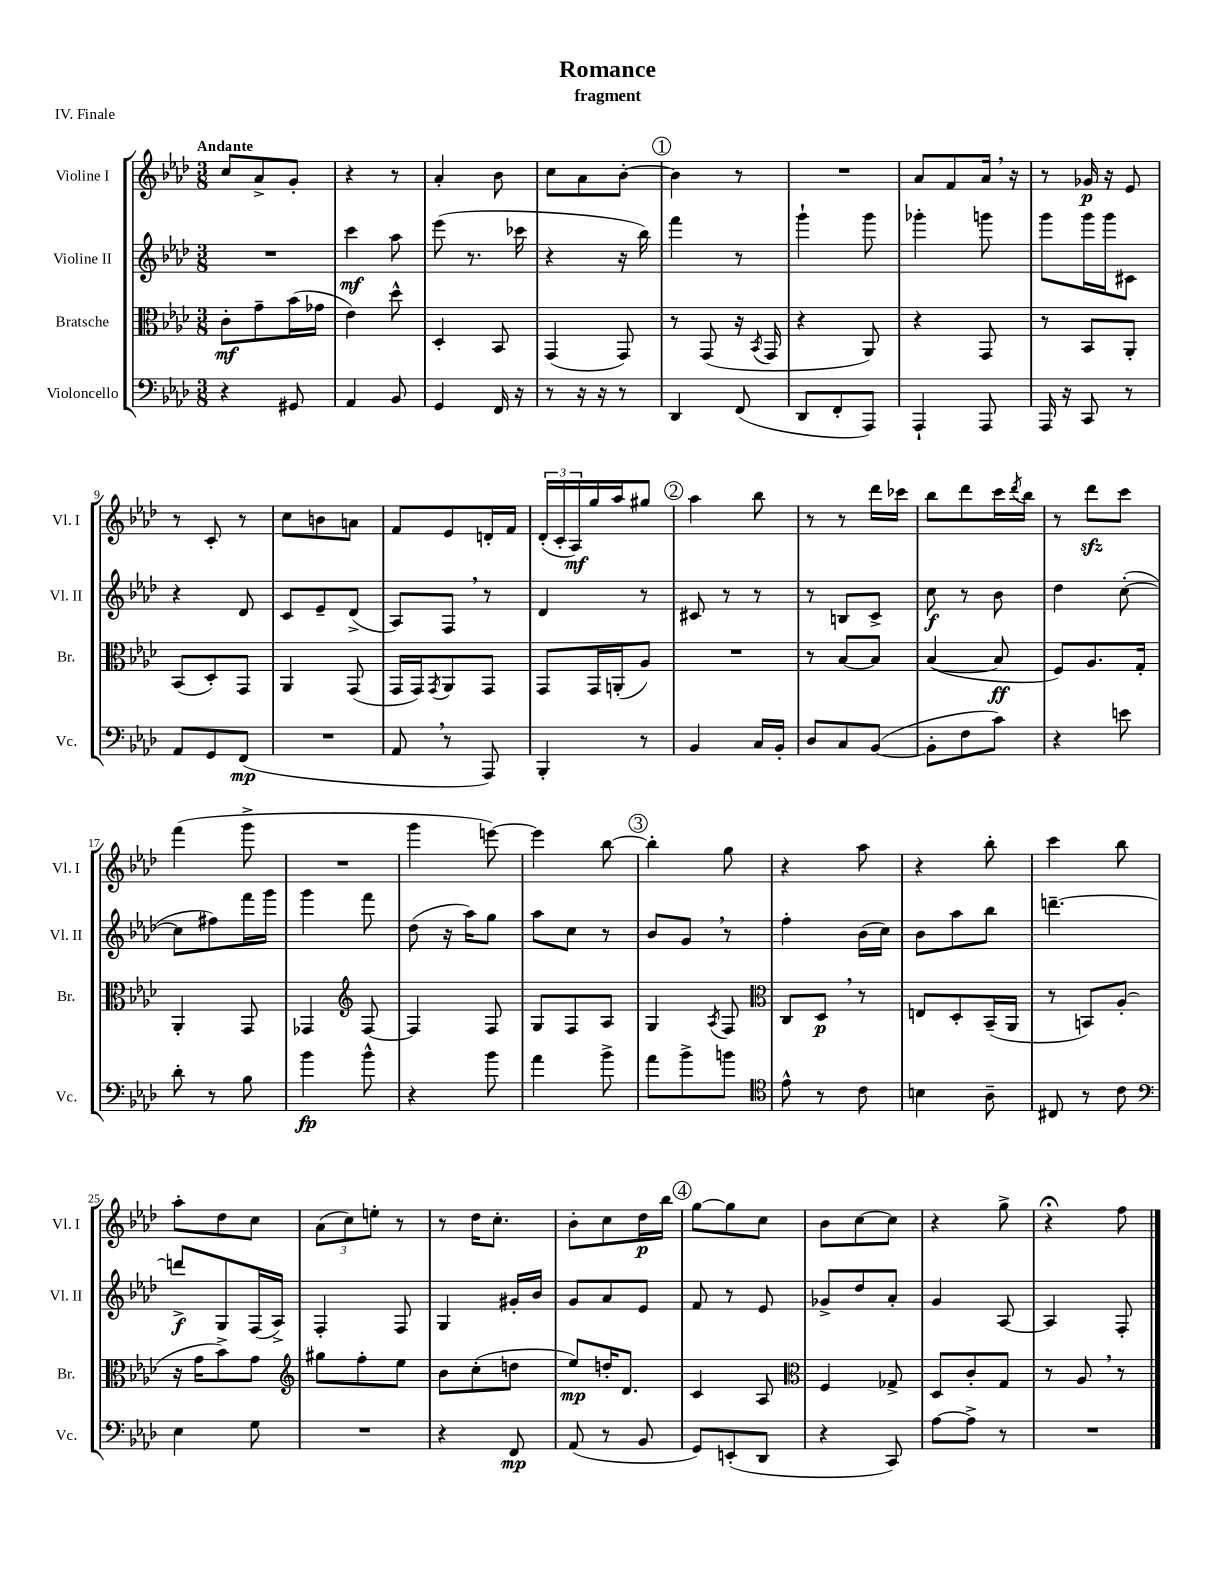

**kern	**kern	**kern	**kern
*staff4	*staff3	*staff2	*staff1
*clefF4	*clefC3	*clefG2	*clefG2
*k[b-e-a-d-]	*k[b-e-a-d-]	*k[b-e-a-d-]	*k[b-e-a-d-]
*M3/8	*M3/8	*M3/8	*M3/8
4r	8c'	4.r	8cc
.	8g~	.	8a-^
8GG#	(16b-	.	8g'
.	16g-	.	.
=	=	=	=
4AA-	4e-)	4ccc	4r
8BB-	8dd-^^	8aa-	8r
=	=	=	=
4GG	4D-'	(8eee-	4a-'
.	.	8.r	.
16FF	8BB-	.	8b-
16r	.	16ccc-	.
=	=	=	=
8r	(4GG	4r	8cc
16r	.	.	8a-
16r	.	.	.
8r	8GG)	16r	[8b-'
.	.	16bb-)	.
=	=	=	=
4DD-	8r	4fff	4b-]
.	(8GG	.	.
(8FF	16r	8r	8r
.	8qBB-	.	.
.	16GG	.	.
=	=	=	=
8DD-	4r	4ggg`	4.r
8FF'	.	.	.
8AAA-)	8AA-)	8ggg	.
=	=	=	=
4AAA-`	4r	4ggg-'	8a-
.	.	.	8f
8AAA-	8GG	8ggg	16a-
.	.	.	16r
=	=	=	=
16AAA-	8r	8ggg	8r
16r	.	.	.
8CC	8BB-	16ggg	16g-
.	.	16ggg	16r
8r	8AA-'	8c#	8e-
=	=	=	=
8AA-	(8BB-	4r	8r
8GG	8D-')	.	8c'
(8FF	8GG	8d-	8r
=	=	=	=
4.r	4AA-	8c	8cc
.	.	8e-~	8b
.	(8GG	(8d-^	8a
=	=	=	=
8AA-	16GG	8A-)	8f
.	16GG)	.	.
.	8qGG	.	.
8r	8AA-	8F	8e-
8AAA-)	8GG	8r	16d'
.	.	.	16f
=	=	=	=
4BBB-'	8GG	4d-	(24d-'
.	.	.	24c'
.	.	.	24A-)
.	16GG	.	16gg
.	(16AA'	.	16aa-
8r	8A-)	8r	8gg#
=	=	=	=
4BB-	4.r	8c#	4aa-
.	.	8r	.
16C	.	8r	8bb-
16BB-'	.	.	.
=	=	=	=
8D-	8r	8r	8r
8C	[8B-	8B	8r
([8BB-	8B-]	8c^	16ddd-
.	.	.	16ccc-
=	=	=	=
8BB-']	([4B-	8cc	8bb-
8F	.	8r	8ddd-
8c)	8B-]	8b-	16ccc
.	.	.	8qddd-
.	.	.	16bb-
=	=	=	=
4r	8F)	4dd-	8r
.	8.A-	.	8ddd-
8e	.	([8cc'	8ccc
.	16G'	.	.
=	=	=	=
8d-'	4AA-'	8cc]	(4fff
8r	.	8ff#)	.
8B-	8GG	16fff	8ggg^
.	.	16ggg	.
=	=	=	=
4b-	4GG-	4ggg	4.r
*	*clefG2	*	*
8b-^^	[8F	8fff	.
=	=	=	=
4r	4F]	(8dd-	4ggg
.	.	16r	.
.	.	16aa-)	.
8b-	8F	8gg	[8eee)
=	=	=	=
4a-	8G	8aa-	4eee]
.	8F	8cc	.
8b-^	8A-	8r	[8bb-
=	=	=	=
8a-	4G	8b-	4bb-']
8b-^	.	8g	.
.	8qA-	.	.
8b	8F	8r	8gg
=	=	=	=
*clefC4	*clefC3	*	*
8e-^^	8C	4ff'	4r
8r	8D-	.	.
8c	8r	(16b-	8aa-
.	.	16cc)	.
=	=	=	=
4B	8E	8b-	4r
.	8D-'	8aa-	.
8A-~	(16BB-~	8bb-	8bb-'
.	16AA-	.	.
=	=	=	=
8C#	8r	[4.ddd~	4ccc
8r	8BB)	.	.
8c	(8A-'	.	8bb-
=	=	=	=
*clefF4	*	*	*
4E-	16r	8ddd^]	8aa-'
.	16g	.	.
.	8b-^)	8G	8dd-
8G	8g	(16F	8cc
.	.	16A-^)	.
=	=	=	=
*	*clefG2	*	*
4.r	8gg#	4F'	(12a-
.	.	.	12cc)
.	8ff'	.	.
.	.	.	12ee'
.	8ee-	8F	8r
=	=	=	=
4r	8b-	4G	8r
.	(8cc'	.	16dd-
.	.	.	8.cc'
8FF	8dd	16g#'	.
.	.	16b-	.
=	=	=	=
(8AA-	8ee-)	8g	8b-'
8r	16dd'	8a-	8cc
.	8.d-	.	.
8BB-	.	8e-	16dd-
.	.	.	16bb-
=	=	=	=
8GG)	4c	8f	[8gg
(8EE'	.	8r	8gg]
8DD-	8A-	8e-	8cc
=	=	=	=
*	*clefC3	*	*
4r	4F	8g-^	8b-
.	.	8dd-	[8cc
8CC)	8G-^	8a-'	8cc]
=	=	=	=
[8A-	8D-	4g	4r
8A-^]	8c'	.	.
8r	8G	[8A-	8gg^
=	=	=	=
4.r	8r	4A-]	4r;
.	8A-	.	.
.	8r	8F'	8ff
==	==	==	==
*-	*-	*-	*-
